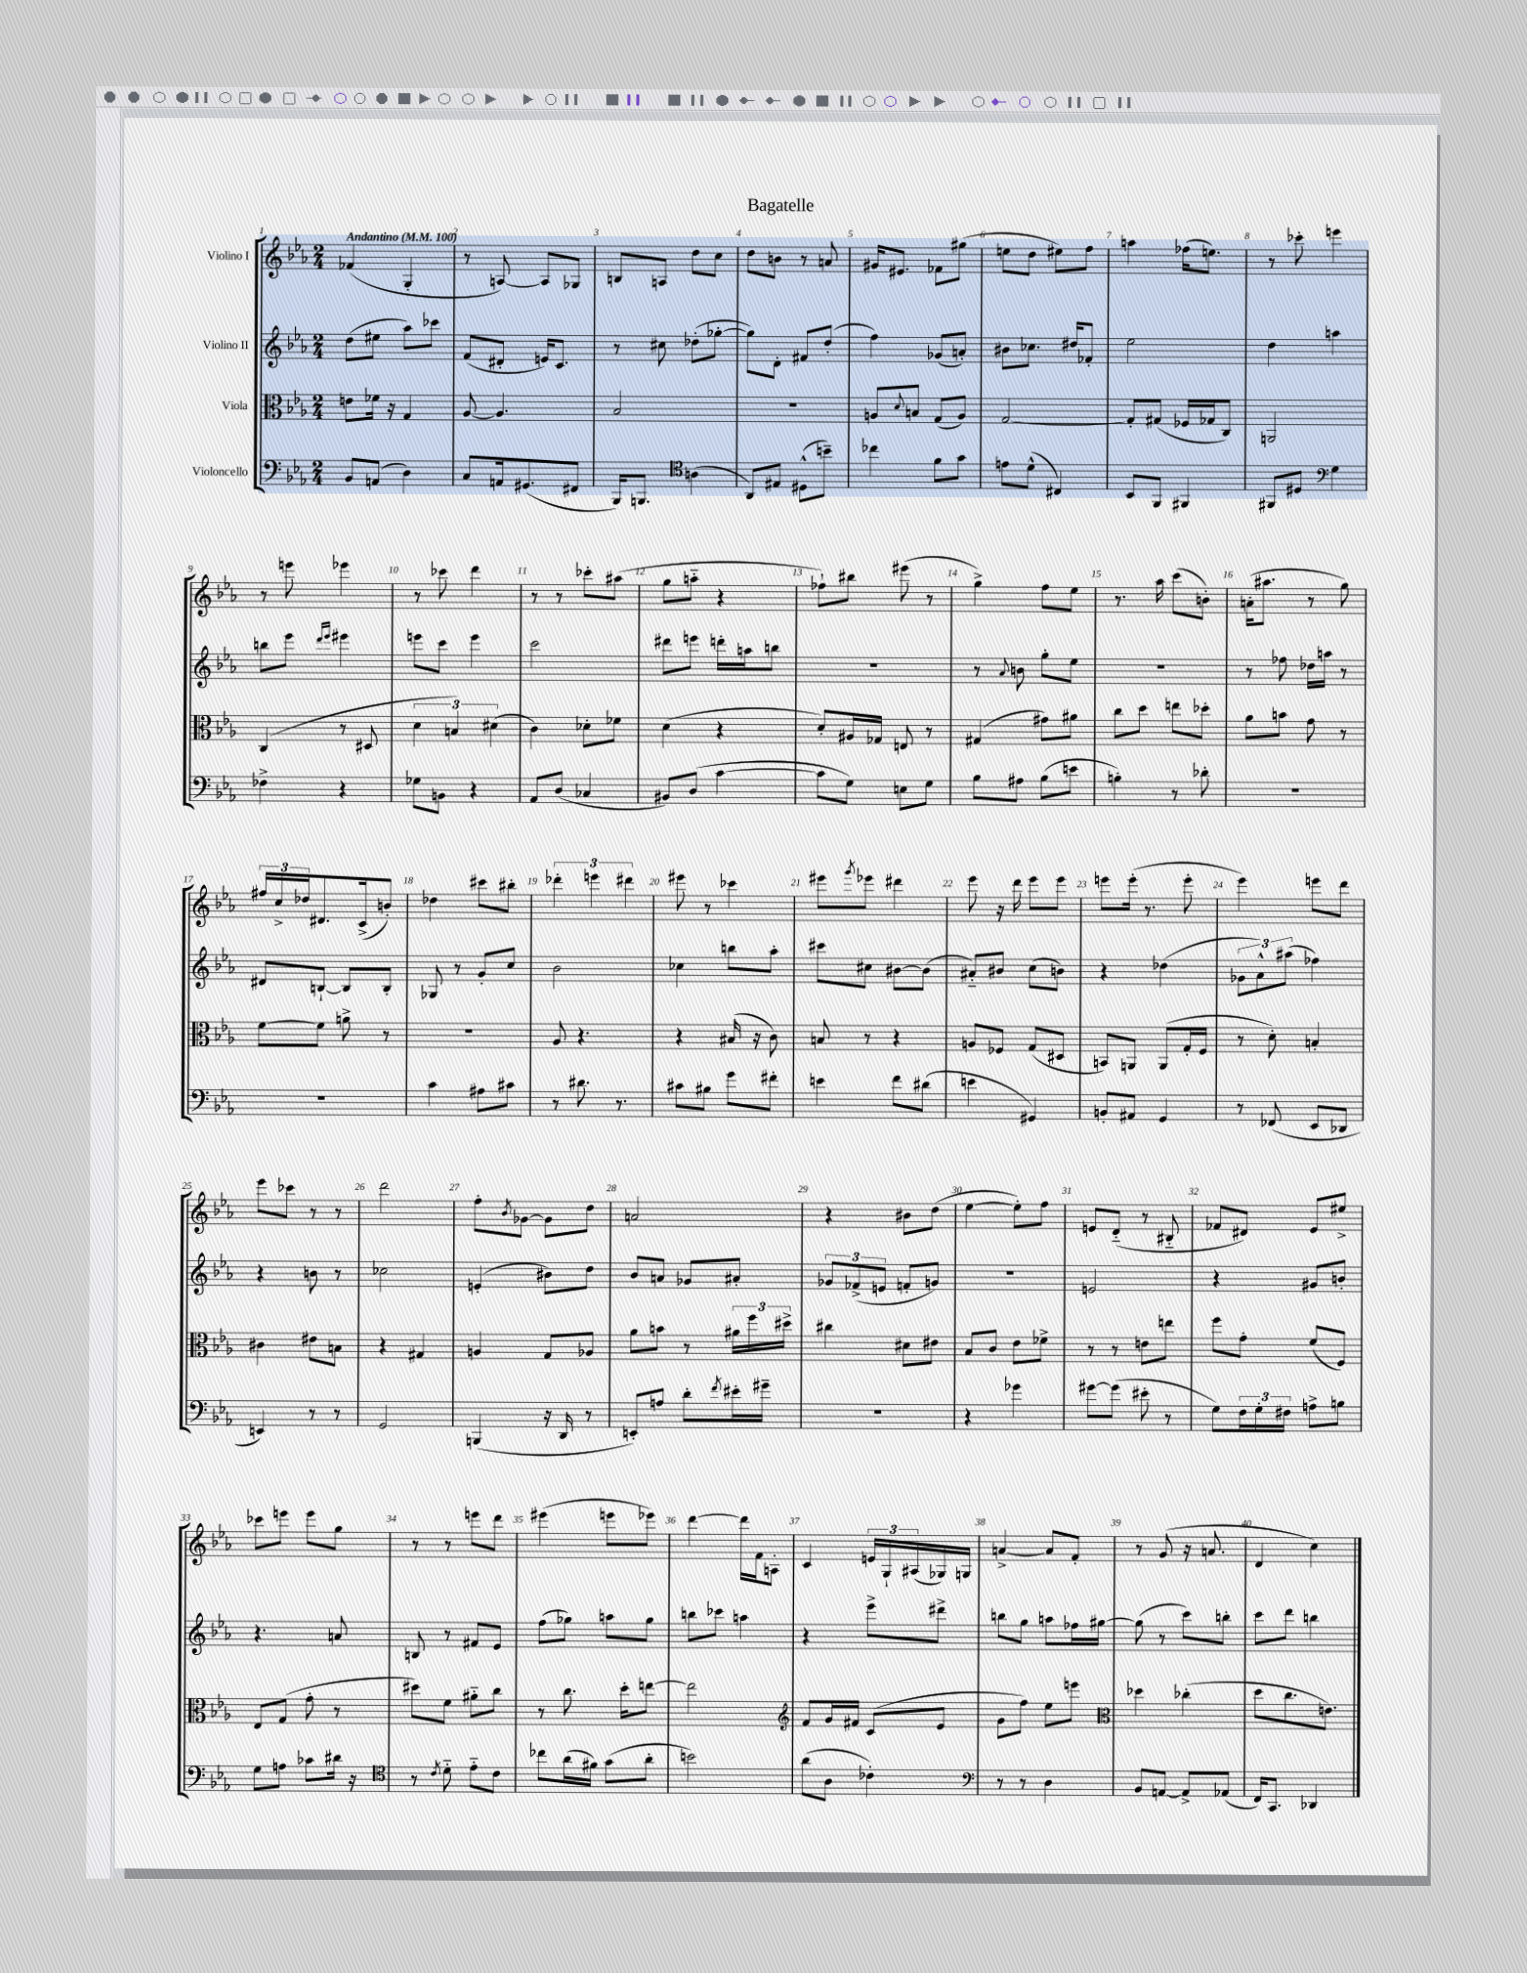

**kern	**kern	**kern	**kern
*staff4	*staff3	*staff2	*staff1
*clefF4	*clefC3	*clefG2	*clefG2
*k[b-e-a-]	*k[b-e-a-]	*k[b-e-a-]	*k[b-e-a-]
*M2/4	*M2/4	*M2/4	*M2/4
*MM100	*MM100	*MM100	*MM100
8BB-/L	8e\L	(8dd\L	(4f-/
(8AA/J	16f-\Jk	8ee#\J	.
.	16r	.	.
4D\)	4G/	8aa-\L)	4G'/
.	.	8ccc-\J	.
=	=	=	=
8C/L	[8A-/	(8f/L	8r
16AA/k	4.A-/]	8d#'/J	[8A/)
(8.GG#/	.	.	.
.	.	16e/LK)	8A/]L
.	.	8.c/J	.
8FF#/J	.	.	8G-/J
=	=	=	=
16BBB-/LK)	2B-/	8r	8B/L
8.BBB/J	.	.	.
.	.	8cc#\	8A/J
*clefC4	*	*	*
(4A\	.	(8dd-'\L	8dd\L
.	.	[8gg-'\J	8cc\J
=	=	=	=
8AA-/L)	2r	8gg-\]L)	8dd\L
8E#/J	.	8d'\J	8b\J
(8D#^^\L	.	8f#/L	8r
8b~\J)	.	(8dd'/J	8a/
=	=	=	=
4cc-\	8A/L	4ff\)	16g#/LK
.	.	.	8.e#/J
.	8qqd/	.	.
.	8B/J	.	.
8f\L	(8G/L	(8g-/L	8f-\L
8g\J	8A/J)	8a'/J)	(8gg#\J
=	=	=	=
8e\L	[2G/	8b#\L	8ee\L
(8d^^\J	.	8.cc-\J	8dd\J
4C#/)	.	.	8ee#\L)
.	.	16dd#/LK	.
.	.	8f-'/J	8ff\J
=	=	=	=
8BB-/L	8G'/]L	2ee-\	4aa\
8FF/J	(8G#/J	.	.
4FF#/	16F-/LL	.	(16ff-\LK
.	16G-/J	.	8.ee\J)
.	8C/J)	.	.
=	=	=	=
8FF#/L	2AA/	4dd\	8r
8D#/J	.	.	8ccc-'\
*clefF4	*	*	*
4G\	.	4aa\	4eee\
=	=	=	=
4F-^\	(4C/	8bb\L	8r
.	.	8eee-\J	8eee\
.	.	16qqddd/LL	.
.	.	16qqeee-/JJ	.
4r	8r	4eee#\	4eee-\
.	8D#/	.	.
=	=	=	=
8G-\L	6d\	8eee\L	8r
8BB\J	.	8ccc\J	8ccc-\
.	6B/)	.	.
4r	.	4eee\	4ddd\
.	(6d#\	.	.
=	=	=	=
8AA-/L	4c\)	2ccc\	8r
(8D/J	.	.	8r
4C-/	8d-'\L	.	8ccc-'\L
.	8f-\J	.	(8aa#\J
=	=	=	=
8BB#/L)	(4d\	8ddd#\L	8gg\L
(8D/J	.	8eee\J	8aa'~\J
[4c\	4r	16ddd'\LL	4r
.	.	16aa\J	.
.	.	8bb\J	.
=	=	=	=
8c\]L	8d'/L)	2r	8ff-`\L)
8G\J)	16A#/L	.	8bb#\J
.	16G-/JJ	.	.
8E\L	8E/	.	(8eee#\
8G\J	8r	.	8r
=	=	=	=
8B-\L	(4G#/	8r	4gg^\)
.	.	8qqa-/	.
8A#\J	.	8b\	.
(8B-\L	8g#\L)	8gg'\L	8ff\L
8e\J	8a#\J	8ee-\J	8ee-\J
=	=	=	=
4B'\)	8cc\L	2r	8.r
.	8dd\J	.	.
.	.	.	16aa-\
8r	8ee\L	.	(8ccc\L
8d-'\	8dd-'\J	.	8b'\J)
=	=	=	=
2r	8a-\L	8r	(16a'\LK
.	.	.	8.aa#\J
.	8b\J	8ff-\	.
.	8g\	16dd-\LL	8r
.	.	16aa\JJ	.
.	8r	8r	8gg\)
=	=	=	=
2r	[8f\L	8d#/L	24ff#/LL
.	.	.	24cc^/
.	.	.	24dd-/J
.	8f\]J	[8B`/J	8.d#/
.	8a^\	8B/]L	.
.	.	.	(16c^/k
.	8r	8B'/J	8b'/J)
=	=	=	=
4c\	2r	8G-/	4dd-\
.	.	8r	.
8A#\L	.	8g'/L	8ccc#\L
8c#\J	.	8cc/J	8bb#'\J
=	=	=	=
8r	8A-/	2b-\	6ddd-'\
8.d#\	4.r	.	.
.	.	.	6eee\
8.r	.	.	.
.	.	.	6ddd#\
=	=	=	=
8c#\L	4r	4cc-\	8eee#\
8B#\J	.	.	8r
8g\L	(16B#/	8bb\L	4ccc-\
.	16r	.	.
8f#'\J	8c\)	8aa-'\J	.
=	=	=	=
4e\	8B/	8ccc#\L	8eee#\L
.	.	.	8qggg/
.	8r	8cc#\J	8eee-\J
8f\L	4r	[8b#\L	4ddd#\
(8d#\J	.	(8b#\]J	.
=	=	=	=
4e\	8A/L	8a#'~/L)	8eee-\
.	8F-/J	8b#/J	16r
.	.	.	16ddd\
4GG#/)	(8G/L	(8cc\L	8eee-\L
.	8D#/J	8b\J)	8eee-\J
=	=	=	=
8BB'/L	8BB/L)	4r	8eee\L
8AA#/J	8AA/J	.	(16eee'\Jk
.	.	.	8.r
4GG/	(8AA/L	(4dd-\	.
.	16G'/L	.	8eee'\
.	16F/JJ	.	.
=	=	=	=
8r	8r	12g-\L	4eee-\)
.	.	12a-^^\)	.
(8FF-/	8d'\)	.	.
.	.	(12aa#\J	.
8EE-/L	4B'/	4ff-\)	8eee\L
8DD-/J	.	.	8ddd\J
=	=	=	=
4EE/)	4c#\	4r	8eee-\L
.	.	.	8ccc-\J
8r	8e#\L	8b\	8r
8r	8B\J	8r	8r
=	=	=	=
2GG/	4r	2cc-\	2ddd\
.	4G#/	.	.
=	=	=	=
(4BBB/	4A/	(4e'/	8ff'\L
.	.	.	8qb-/
.	.	.	[8g-\J
16r	8G/L	8b#\L)	8g-\]L
16DD/	.	.	.
8r	8A-/J	8dd\J	8dd\J
=	=	=	=
8EE'/L)	8a-\L	8b-/L	2a/
8A/J	8b\J	8a/J	.
8d'\L	8r	8g-/L	.
8qf/	.	.	.
16e#'\L	24a#\LL	8a#'/J	.
.	24ff\	.	.
16g#~\JJ	.	.	.
.	24dd#^\JJ	.	.
=	=	=	=
2r	4cc#\	12g-/L	4r
.	.	(12f-^/	.
.	.	12e/J	.
.	8d#\L	8f'/L	8b#\L
.	8e#\J	8g/J)	(8dd\J
=	=	=	=
4r	8B-/L	2r	[4ee-\
.	8c/J	.	.
4g-\	8e-\L	.	8ee-'\]L)
.	8f-^\J	.	8ff\J
=	=	=	=
[8g#\L	8r	2e/	8e/L
(8g#\]J	8r	.	(8d'~/J
8e#'\	8e\L	.	8r
8r	8ee\J	.	8B#'~/
=	=	=	=
8G\L)	8ff\L	4r	8f-/L
24F\L	8g'\J	.	8d#/J)
24G'\	.	.	.
24F#\JJ	.	.	.
8A^\L	(8f/L	8g#/L	8e-/L
8B\J	8F/J)	8b'/J	8ee#^/J
=	=	=	=
8G\L	8E-/L	4.r	8ccc-\L
8A\J	(8G/J	.	8eee\J
8c-\L	8g'\	.	8eee\L
16d#\Jk	8r	8a/	8gg\J
16r	.	.	.
=	=	=	=
*clefC4	*	*	*
8r	8dd#\L)	8B/	8r
8qc/	.	.	.
8d'~\	8f\J	8r	8r
8e-'~\L	8a#'~\L	8f#/L	8eee\L
8c\J	8cc\J	8e-/J	8ddd\J
=	=	=	=
8cc-\L	8r	(8ff\L	(4eee#\
(16a-\L	8.cc\	8gg-\J)	.
16f#\JJ)	.	.	.
(8g\L	.	8aa\L	8eee\L
.	16dd'\LK	.	.
8a-'\J	[8ee\J	8gg-\J	8eee-\J)
=	=	=	=
2b\)	2ee\]	8bb\L	[4ddd\
.	.	8ccc-\J	.
.	.	4aa\	16ddd\]LL
.	.	.	16f\J
.	.	.	8A'\J
=	=	=	=
*	*clefG2	*	*
(8a-\L	8f/L	4r	4c/
8A-\J	16g/L	.	.
.	16f#/JJ	.	.
4c-'\)	(8c/L	8eee-^\L	24e/LL
.	.	.	24G`/
.	.	.	(24A#/
.	8e-/J	8ddd#^\J	16G-/)
.	.	.	16G/JJ
=	=	=	=
*clefF4	*	*	*
8r	8g\L	8bb\L	[4a^/
8r	8ff\J)	8gg\J	.
4D\	8ee-\L	8aa\L	8a/]L
.	8eee\J	16ff-\L	8f'/J
.	.	[16gg#\JJ	.
=	=	=	=
*	*clefC3	*	*
8BB-/L	4dd-\	(8gg#\]	8r
[8AA/J	.	8r	(8g/
8AA^/]L	(4cc-'\	8ccc\L)	16r
.	.	.	8.a/
(8AA-/J	.	8bb'\J	.
=	=	=	=
16FF/LK)	8dd\L	8ccc\L	4d/
8.CC/J	.	.	.
.	8.cc\	8ddd\J	.
4DD-/	.	4bb\	4cc\)
.	8.e\J)	.	.
==	==	==	==
*-	*-	*-	*-
